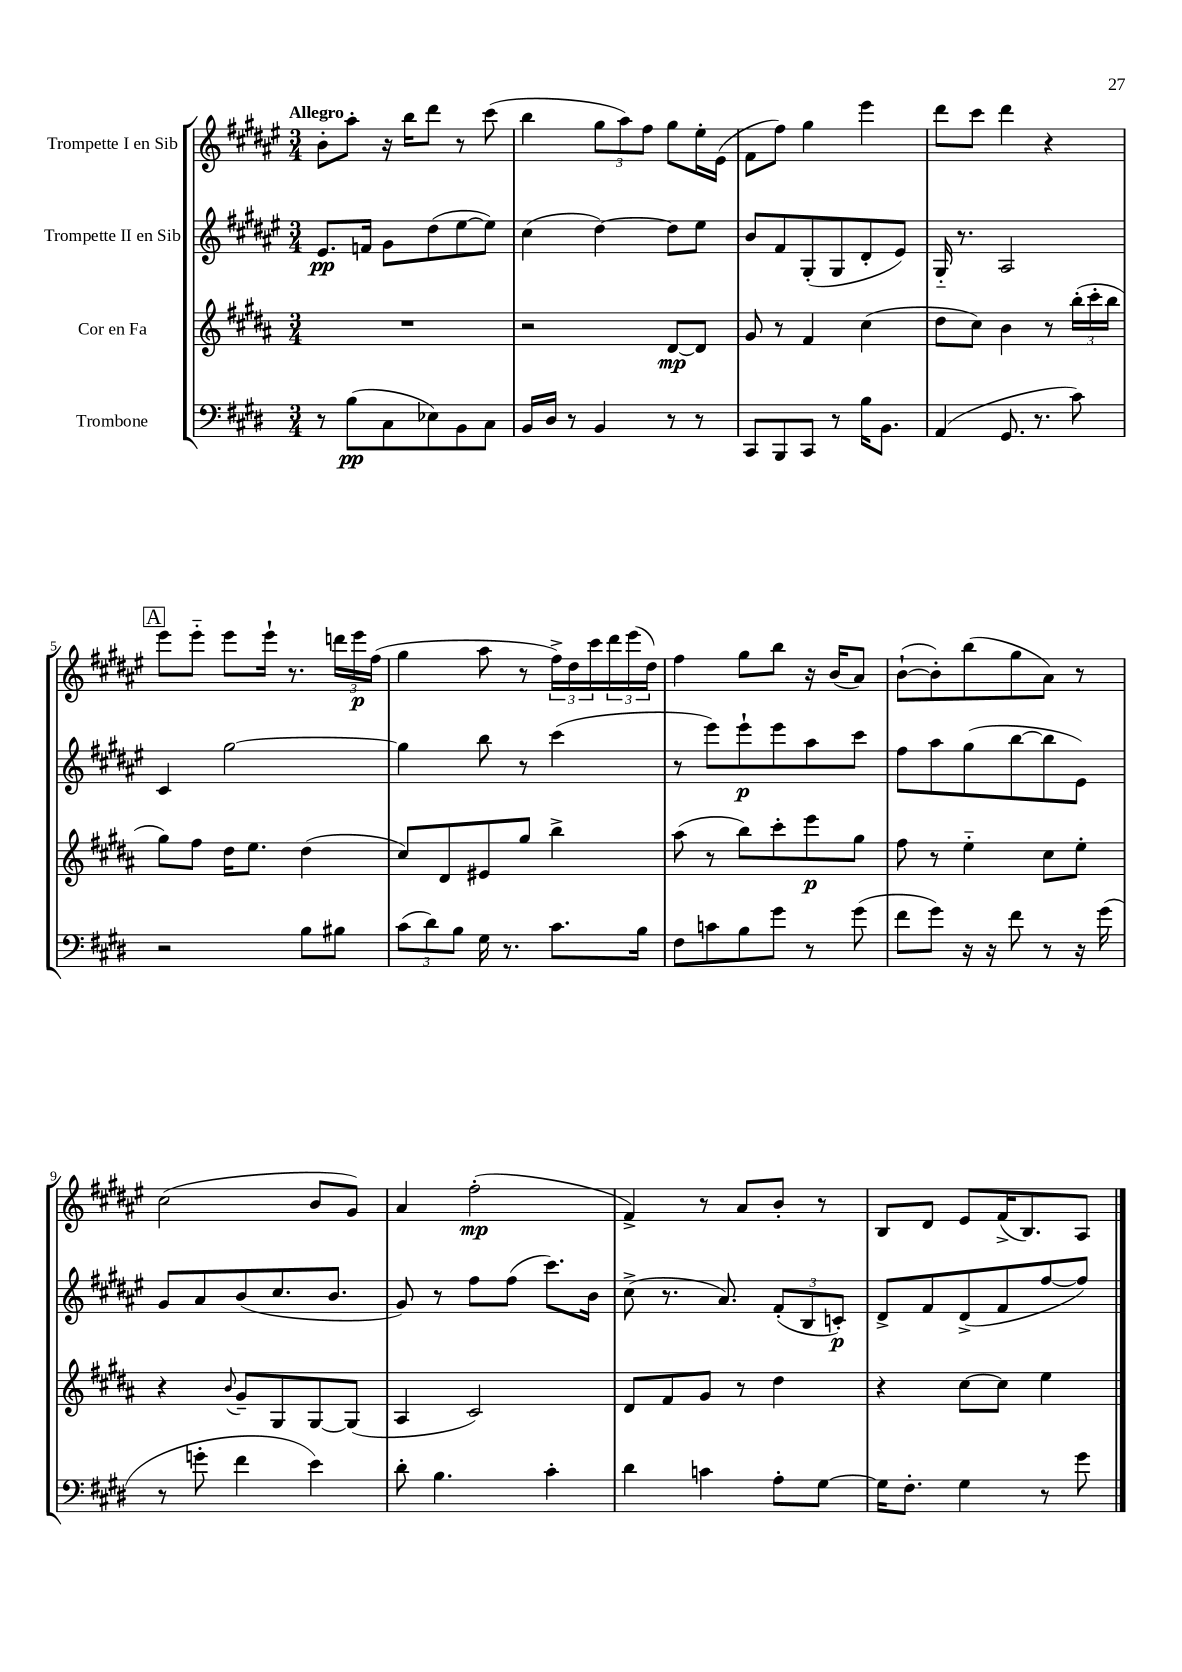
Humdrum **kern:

**kern	**dynam	**kern	**dynam	**kern	**dynam	**kern	**dynam
*part4	*part4	*part3	*part3	*part2	*part2	*part1	*part1
*staff4	*staff4	*staff3	*staff3	*staff2	*staff2	*staff1	*staff1
*I"Trombone	*	*I"Cor en Fa	*	*I"Trompette II en Sib	*	*I"Trompette I en Sib	*
*clefF4	*	*clefG2	*	*clefG2	*	*clefG2	*
*k[f#c#g#d#]	*	*k[f#c#g#d#a#]	*	*k[f#c#g#d#a#e#]	*	*k[f#c#g#d#a#e#]	*
*M3/4	*	*M3/4	*	*M3/4	*	*M3/4	*
=1	=1	=1	=1	=1	=1	=1	=1
!	!	!	!	!	!	!LO:TX:a:B:t=Allegro	!
8r	.	2.r	.	8.e#/L	pp	8b'\L	.
(8B\L	pp	.	.	.	.	8aa#'\J	.
.	.	.	.	16fn/Jk	.	.	.
8C#\	.	.	.	8g#\L	.	16r	.
.	.	.	.	.	.	16bb\KL	.
8E-X\)	.	.	.	(8dd#\	.	8ddd#\J	.
8BB\	.	.	.	[8ee#\	.	8r	.
8C#\J	.	.	.	8ee#\J])	.	(8ccc#\	.
=2	=2	=2	=2	=2	=2	=2	=2
16BB/LL	.	2r	.	(4cc#\	.	4bb\	.
16D#/JJ	.	.	.	.	.	.	.
8r	.	.	.	.	.	.	.
4BB/	.	.	.	[4dd#\)	.	12gg#\L	.
.	.	.	.	.	.	12aa#\)	.
.	.	.	.	.	.	12ff#\J	.
8r	.	[8d#/L	mp	8dd#\L]	.	8gg#\L	.
8r	.	8d#/J]	.	8ee#\J	.	16ee#'\L	.
.	.	.	.	.	.	(16e#\JJ	.
=3	=3	=3	=3	=3	=3	=3	=3
8CC#/L	.	8g#/	.	8b/L	.	8f#\L	.
8BBB/	.	8r	.	8f#/	.	8ff#\J)	.
8CC#/J	.	4f#/	.	(8G#'/	.	4gg#\	.
8r	.	.	.	8G#/	.	.	.
16B\KL	.	(4cc#\	.	8d#'/	.	4eee#\	.
8.BB\J	.	.	.	.	.	.	.
.	.	.	.	8e#/J)	.	.	.
=4	=4	=4	=4	=4	=4	=4	=4
(4AA/	.	8dd#\L	.	16G#/	.	8ddd#\L	.
.	.	.	.	8.r	.	.	.
.	.	8cc#\J)	.	.	.	8ccc#\J	.
8.GG#/	.	4b\	.	2A#/	.	4ddd#\	.
8.r	.	.	.	.	.	.	.
.	.	8r	.	.	.	4r	.
8c#\)	.	(24bb'\LL	.	.	.	.	.
.	.	24ccc#'\	.	.	.	.	.
.	.	24bb\JJ	.	.	.	.	.
!!LO:LB:g=z
!!LO:REH:place=s1:t=A
=5	=5	=5	=5	=5	=5	=5	=5
2r	.	8gg#\L)	.	4c#/	.	8eee#\L	.
.	.	8ff#\J	.	.	.	8eee#\J	.
.	.	16dd#\KL	.	[2gg#\	.	8eee#\L	.
.	.	8.ee\J	.	.	.	.	.
.	.	.	.	.	.	16eee#`\Jk	.
.	.	.	.	.	.	8.r	.
8B\L	.	(4dd#\	.	.	.	.	.
8B#X\J	.	.	.	.	.	24dddn\LL	.
.	.	.	.	.	.	24eee#\	p
.	.	.	.	.	.	(24ff#\JJ	.
=6	=6	=6	=6	=6	=6	=6	=6
(12c#\L	.	8cc#/L)	.	4gg#\]	.	4gg#\	.
12d#\)	.	.	.	.	.	.	.
.	.	8d#/	.	.	.	.	.
12B\J	.	.	.	.	.	.	.
16G#\	.	8e#X/	.	8bb\	.	8aa#\	.
8.r	.	.	.	.	.	.	.
.	.	8gg#/J	.	8r	.	8r	.
8.c#\L	.	4bb^\	.	(4ccc#\	.	24ff#^\LL)	.
.	.	.	.	.	.	24dd#\	.
.	.	.	.	.	.	24ccc#\	.
.	.	.	.	.	.	24ddd#\	.
.	.	.	.	.	.	(24eee#\	.
16B\Jk	.	.	.	.	.	.	.
.	.	.	.	.	.	24dd#\JJ)	.
=7	=7	=7	=7	=7	=7	=7	=7
8F#\L	.	(8aa#\	.	8r	.	4ff#\	.
8cn\	.	8r	.	8eee#\L)	.	.	.
8B\	.	8bb\L)	.	8eee#`\	p	8gg#\L	.
8g#\J	.	8ccc#'\	.	8eee#\	.	8bb\J	.
8r	.	8eee\	p	8aa#\	.	16r	.
.	.	.	.	.	.	(16b/KL	.
(8g#\	.	8gg#\J	.	8ccc#\J	.	8a#/J)	.
=8	=8	=8	=8	=8	=8	=8	=8
8f#\L	.	8ff#\	.	8ff#\L	.	([8b`\L	.
8g#\J)	.	8r	.	8aa#\	.	8b'\])	.
16r	.	4ee\	.	(8gg#\	.	(8bb\	.
16r	.	.	.	.	.	.	.
8f#\	.	.	.	[8bb\	.	8gg#\	.
8r	.	8cc#\L	.	8bb\]	.	8a#\J)	.
16r	.	8ee'\J	.	8e#\J)	.	8r	.
(16g#\	.	.	.	.	.	.	.
!!LO:LB:g=z
=9	=9	=9	=9	=9	=9	=9	=9
8r	.	4r	.	8g#/L	.	(2cc#\	.
8gn'\	.	.	.	8a#/	.	.	.
.	.	8qqb/	.	.	.	.	.
4f#\	.	8g#~/L	.	(8b/	.	.	.
.	.	8G#/	.	8.cc#/	.	.	.
4e\)	.	[8G#/	.	.	.	8b/L	.
.	.	.	.	8.b/J	.	.	.
.	.	(8G#/J]	.	.	.	8g#/J)	.
=10	=10	=10	=10	=10	=10	=10	=10
8d#'\	.	4A#/	.	8g#/)	.	4a#/	.
4.B\	.	.	.	8r	.	.	.
.	.	2c#/)	.	8ff#\L	.	(2ff#'\	mp
.	.	.	.	(8ff#\J	.	.	.
4c#'\	.	.	.	8.ccc#\L)	.	.	.
.	.	.	.	16b\Jk	.	.	.
=11	=11	=11	=11	=11	=11	=11	=11
4d#\	.	8d#/L	.	(8cc#^\	.	4f#^/)	.
.	.	8f#/	.	8.r	.	.	.
4cn\	.	8g#/J	.	.	.	8r	.
.	.	.	.	8.a#/)	.	.	.
.	.	8r	.	.	.	8a#/L	.
8A'\L	.	4dd#\	.	(12f#'/L	.	8b'/J	.
.	.	.	.	12B/	.	.	.
[8G#\J	.	.	.	.	.	8r	.
.	.	.	.	12cn'/J)	p	.	.
=12	=12	=12	=12	=12	=12	=12	=12
16G#\KL]	.	4r	.	8d#^/L	.	8B/L	.
8.F#'\J	.	.	.	.	.	.	.
.	.	.	.	8f#/	.	8d#/J	.
4G#\	.	[8cc#\L	.	(8d#^/	.	8e#/L	.
.	.	8cc#\J]	.	8f#/	.	(16f#^/K	.
.	.	.	.	.	.	8.B/)	.
8r	.	4ee\	.	[8ff#/	.	.	.
8g#\	.	.	.	8ff#/J])	.	8A#/J	.
==	==	==	==	==	==	==	==
*-	*-	*-	*-	*-	*-	*-	*-
